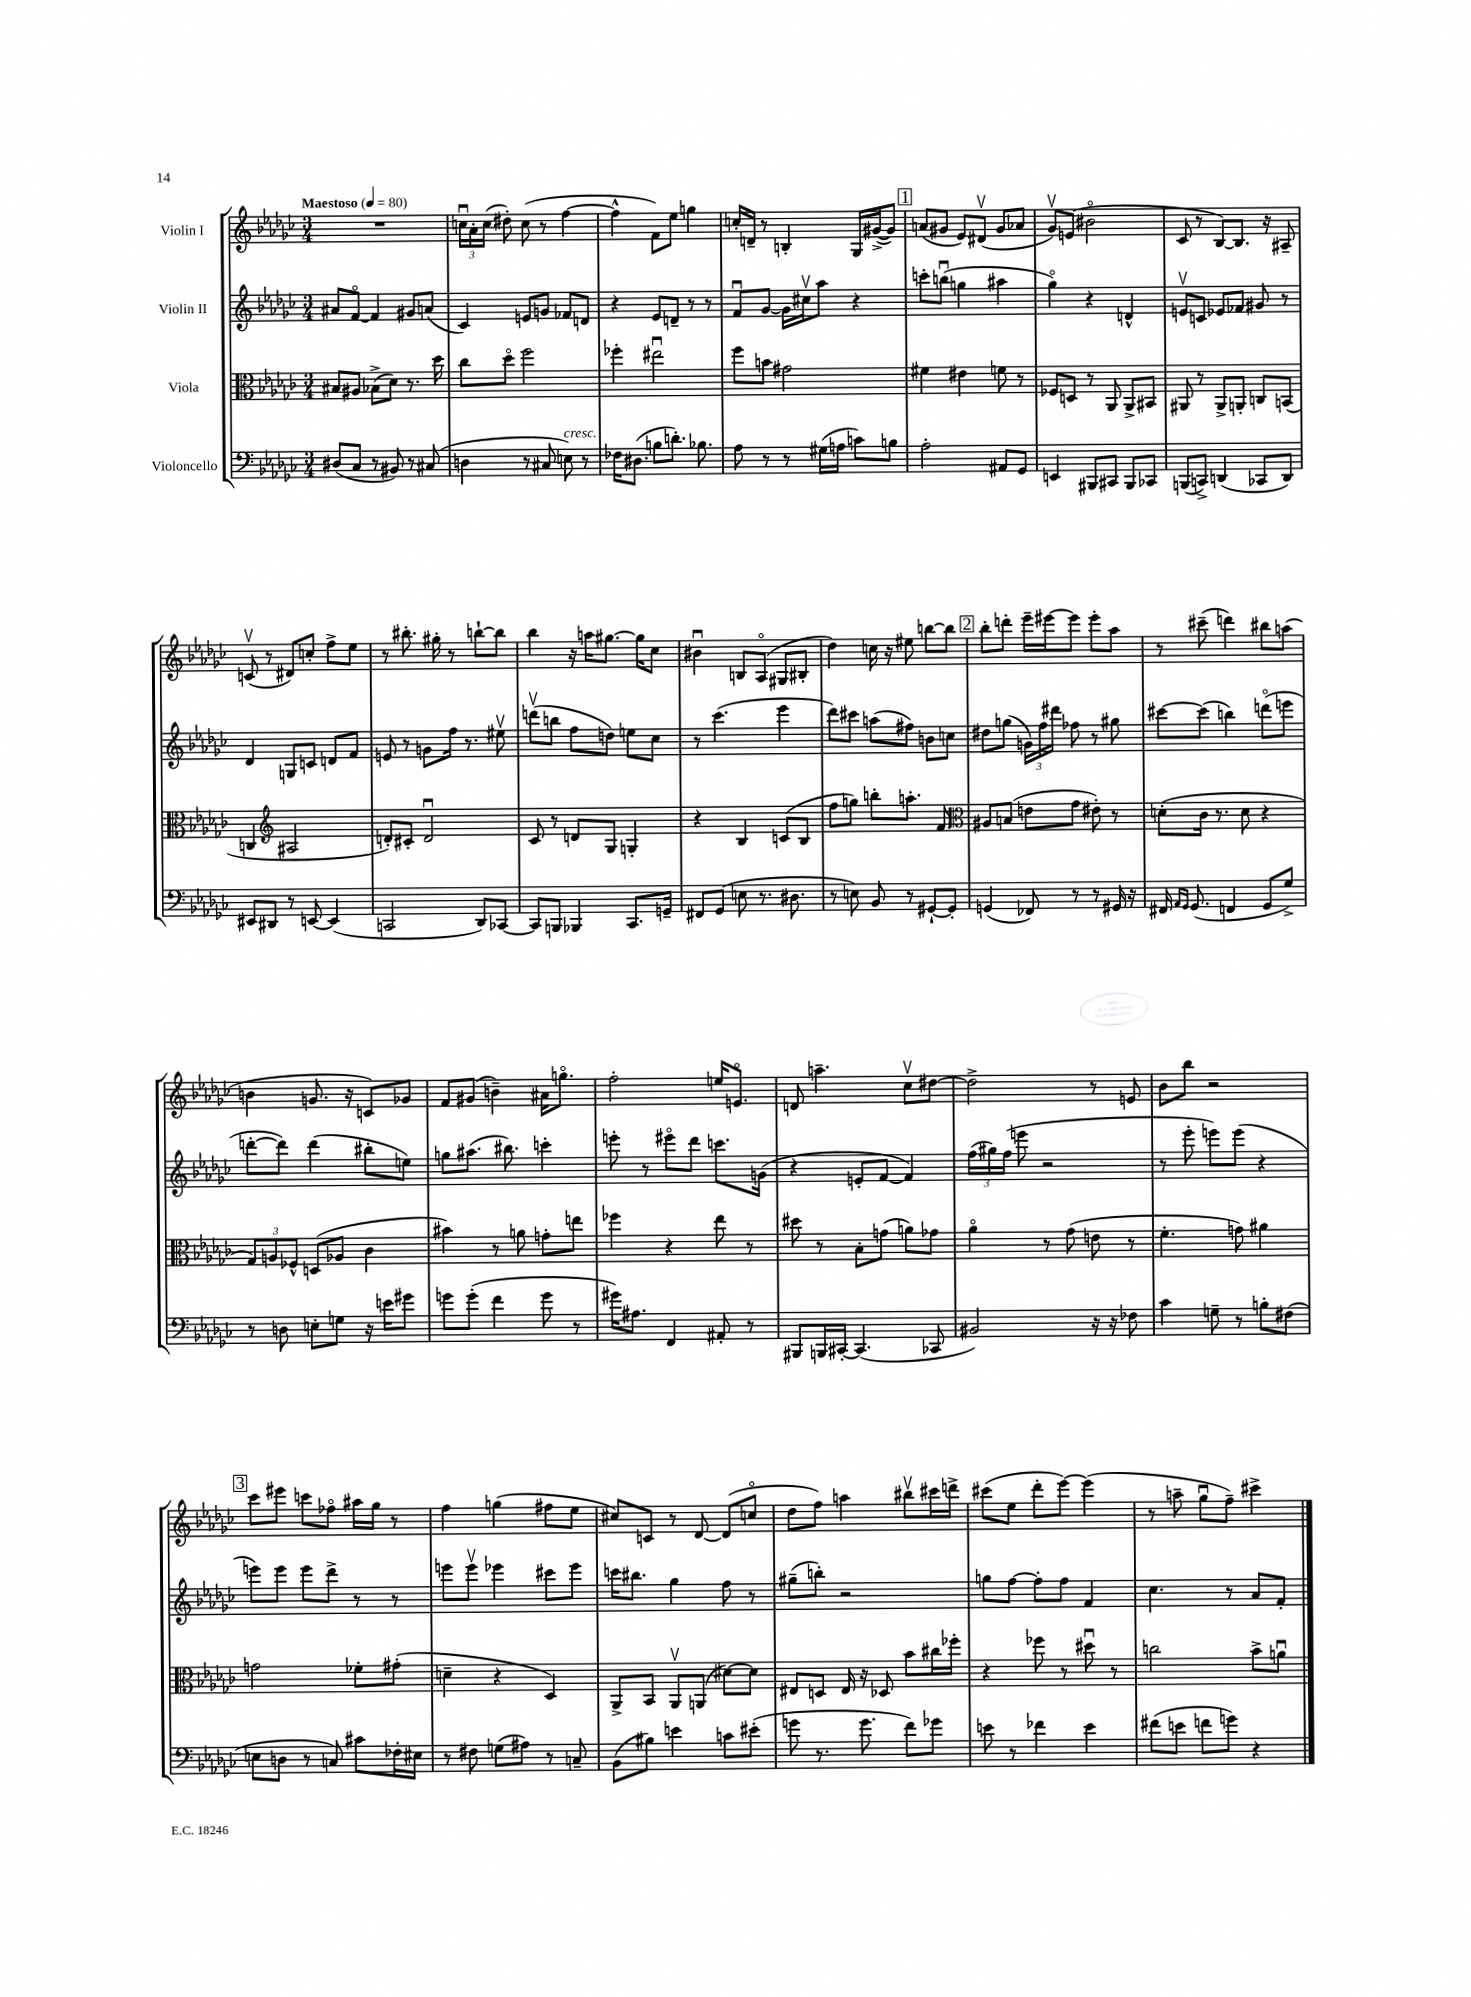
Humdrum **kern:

**kern	**kern	**kern	**kern
*part4	*part3	*part2	*part1
*staff4	*staff3	*staff2	*staff1
*I"Violoncello	*I"Viola	*I"Violin II	*I"Violin I
*clefF4	*clefC3	*clefG2	*clefG2
*k[b-e-a-d-g-c-]	*k[b-e-a-d-g-c-]	*k[b-e-a-d-g-c-]	*k[b-e-a-d-g-c-]
*M3/4	*M3/4	*M3/4	*M3/4
*MM80	*MM80	*MM80	*MM80
=1	=1	=1	=1
!	!	!	!LO:TX:a:B:t=Maestoso
(8D#X/L	8B#X/L	8a#X/L	2.r
8C-/J	8A#X/J	[8f/J	.
8r	(8B-X^\L	4f/]	.
8BB#X/)	8d-\J)	.	.
8r	8.r	8g#X/L	.
(8C#X/	.	(8an/J	.
.	16dd-\	.	.
=2	=2	=2	=2
4Dn\	8cc-\L	4c-/)	24ccnu\LL
.	.	.	24a-'\
.	.	.	(24cc\JJ
.	8dd-\J	.	8dd#X'\)
8r	2ff\	8en/L	(8cc\
8C#X/	.	8gn/J	8r
!LO:TX:a:i:t=cresc.	!	!	!
8En\)	.	8f-X/L	[4ff\
8r	.	8dn/J	.
=3	=3	=3	=3
16F-X\KL	4ff-X'\	4r	4ff^^\]
(8.D#X\J	.	.	.
8Bn\L	2ee#Xu\	8e-/L	8f\L)
8.dn'\J)	.	8dn~/J	8ee-\J
.	.	8r	4ggn\
8.B-X\	.	.	.
.	.	8r	.
=4	=4	=4	=4
8A-\	8ff\L	8fu/L	16ccn'/LL
.	.	.	16dn~/JJ
8r	8bn\J	[8g-/J	8r
8r	2g#X\	16g-\LL]	4Bn'/
.	.	16cc#Xv\J	.
(16G#X\LL	.	8aa-\J	.
16An\JJ	.	.	.
8cn\L)	.	4r	16G-/LL
.	.	.	([16g#X^/J
8Bn\J	.	.	8g#/J])
!!LO:REH:place=s1:t=1
=5	=5	=5	=5
2A-'\	4f#X\	8cccn'\L	(8an/L
.	.	(8bbnu\J	8g#X/J
.	4e#X\	4ggn\	8e-/L)
.	.	.	(8d#Xv/J
8AA#X/L	8fn\	4aa#X\	8g#/L
8GG-/J	8r	.	8a-X/J
=6	=6	=6	=6
4EEn/	8F-X/L	4gg-\)	8g-v/L)
.	8Dn/J	.	(8en/J
8BBB#X/L	8r	4r	2b#X\
8CC#X/J	8AA-/	.	.
8BBB#/L	8AA-^/L	4dn^^/	.
8CC-X/J	8BB#X/J	.	.
=7	=7	=7	=7
(8BBBn/L	8AA#X/	8env/L	8c-/
8CCn^/J)	8r	8cn/J	8r
(4DDn/	8AA#^/L	8e-X/L	[8B-/L)
.	8AAn'/J	8f-X/J	8.B-/J]
8CC-X/L	8Cn/L	8g#X/	.
.	.	.	16r
8DD/J)	(8BBn/J	8r	8A#X~/
!!LO:LB:g=z
=8	=8	=8	=8
8EE#X/L	4Cn/	4d-/	(8cnv/
8DD#X/J	.	.	8r
*	*clefG2	*	*
8r	2A#X/	8Gn/L	8d#X/L)
[8EEn/	.	8cn/J	8ccn'/J
(4EE/]	.	8dn/L	8ff^\L
.	.	8f/J	8ee-\J
=9	=9	=9	=9
2CCn/	8dn'/L)	8en/	8r
.	8c#X'/J	8r	8.bb#X'\
.	2du/	8gn\L	.
.	.	.	16gg#X'\
.	.	16ff\Jk	8r
.	.	8.r	.
8DD-/L)	.	.	[8bbn`\L
[8CC-X/J	.	8ee#Xv\	8bb\J]
=10	=10	=10	=10
8CC-/L]	8c-/	(8dddnv\L	4bb-\
8BBBn/J	8r	8bbn\J	.
4BBB-X/	8dn/L	8ff\L	16r
.	.	.	16aan\KL
.	8G-/J	8ddn\J)	[8.gg#X\J
8.CC-/L	4Gn'/	8een\L	.
.	.	.	16gg#\KL]
.	.	8cc-\J	8cc-\J
16GGn~/Jk	.	.	.
=11	=11	=11	=11
8FF#X/L	4r	8r	4b#Xu\
(8GG-/J	.	(4.ccc-\	.
8En\	4B-/	.	8Bn/L
8.r	.	.	(8A-/J
.	(8cn/L	4eee-\	8G#X/L
8.D#X\	.	.	.
.	8B-/J	.	8B#X'/J
=12	=12	=12	=12
8r	8ff\L	8ddd-\L)	4dd-\)
8En\)	8ggn\J)	8ccc#X\J	.
8BB-/	8bbn'\L	(8aan\L	16ccn\
.	.	.	16r
8r	8.aan'\J	8ff#X\J)	8ee#X\
[8GG#X`/L	.	8bn\L	[8bbn\L
.	8.f/	.	.
8GG#'/J]	.	8ccn\J	8bb\J]
!!LO:REH:place=s1:t=2
=13	=13	=13	=13
*	*clefC3	*	*
(4GGn/	8A#X/L	8dd#X\L	8bb-'\L
.	(8Bn/J	(8ggn\J	8dddn'\J
8FF-X/)	8en\L	24gn\LL)	16eee-~\LL
.	.	24ff\	.
.	.	.	[16eee#X\J
.	.	24ddd#X\JJ	.
8r	8g-\J	8ff-X\	8eee#\J]
8r	8e#X'\)	8r	8eee#'\L
16GG#X/	8r	8gg#X\	8aa-\J
16r	.	.	.
=14	=14	=14	=14
16FF#X/	(8dn'\L	[8ccc#X\L	8r
16qqAA-/LL	.	.	.
16qqGG-/JJ	.	.	.
(8.GG-/	.	.	.
.	16c-\Jk	(8ccc#\J]	(8ccc#X~\
.	8.r	.	.
4FFn/	.	4bbn\)	4dddn\)
.	8d\	.	.
8GG-/L	4r	(8dddn\L	8bb#X\L
8G-^/J)	.	8eeen\J	(8aan\J
!!LO:LB:g=z
=15	=15	=15	=15
8r	12G-/L)	[8dddn'\L	4bn\
.	12An/	.	.
8Dn\	.	8ddd\J])	.
.	12F-X^^/J	.	.
8En'\L	(8Dn/L	(4ddd\	8.gn/
8Gn\J	8A-X/J	.	.
.	.	.	16r
16r	4c-\	8bb#X'\L	8cn/L)
16en\KL	.	.	.
8g#X\J	.	8een\J)	8g-X/J
=16	=16	=16	=16
8gn\L	4b#X\)	8ggn\L	8f/L
(8g'\J	.	(8.aa#X\J	(8g#X/J
4f\	8r	.	4bn~\)
.	.	8.bb#X\)	.
.	8an\	.	.
8g\	8gn'\L	4cccn'\	16a#X\KL
.	.	.	8.ggn\J
8r	8een\J	.	.
=17	=17	=17	=17
16g#X\KL)	4ff-X\	8eeen'\	2ff'\
8.A#X\J	.	.	.
.	.	8r	.
4FF/	4r	8eee#X\L	.
.	.	8ddd-\J	.
8AA#X'/	8ee-\	8.cccn\L	16een/KL
.	.	.	8.en/J
8r	8r	.	.
.	.	(16gn\Jk	.
=18	=18	=18	=18
8BBB#X/L	8dd#X\	4r	8dn/
16BBBn/L	8r	.	4.aan~\
[16CC#X'/JJ	.	.	.
(4.CC#/]	8B-'\L	8en'/L	.
.	(8gn\J	[8f/J	.
.	8an\L)	4f/])	8cc-v\L
8CC-X/	8g-X\J	.	[8dd#X\J
=19	=19	=19	=19
2BB#X/)	4a-\	(24ff\LL	2dd#^\]
.	.	24gg#X\)	.
.	.	(24ff\JJ	.
.	.	8eeen\	.
.	8r	2r	.
.	(8g-\	.	.
16r	8en\	.	8r
16r	.	.	.
8F-X\	8r	.	8en/
=20	=20	=20	=20
4c-\	4.f'\	8r	8b-\L
.	.	8eee-'\	8bb-\J
8Gn~\	.	8eeen\L)	2r
8r	8gn\)	(8eee\J	.
8Bn'\L	4a#X\	4r	.
(8F#X\J	.	.	.
!!LO:LB:g=z
!!LO:REH:place=s1:t=3
=21	=21	=21	=21
8En\L	2gn\	8eeen\L)	8ccc-\L
8Dn\J	.	8eee\J	8eee#X\J
8r	.	8eee\L	8cccn\L
8Cn/)	.	8ddd-^\J	8ff-X\J
8c#X\L	8f-X'\L	8r	16aa#X\LL
.	.	.	16gg-\JJ
16F-X'\L	(8g#X'\J	8r	8r
16E#X\JJ	.	.	.
=22	=22	=22	=22
8r	4dn~\	8eeen\L	4ff\
8F#X\	.	8eeev\J	.
(8Gn\L	4r	4eee-X\	(4ggn\
8A#X\J)	.	.	.
8r	4D-/)	8ccc#X\L	8ff#X\L
8Cn~/	.	8eee-\J	8ee-\J
=23	=23	=23	=23
(8BB-\L	8AA-^/L	16cccn\KL	8cc#X/L)
.	.	8.bb#X\J	.
8B#X\J)	8BB-/J	.	8cn/J
4en\	8AA-v/L	4gg-\	8r
.	(8AAn/J	.	[8d-/
8cn\L	[8d#X\L)	8ff\	(8d-/L]
(8e#X'\J	8d#\J]	8r	8ccn/J
=24	=24	=24	=24
8gn\	8E#X/L	(8gg#X~\L	8dd-\L
8.r	8Dn/J	8bbn'\J)	8ff\J)
.	16E#/	2r	4aan\
8.g\	16r	.	.
.	8D-X/	.	.
8f\L)	8b-\L	.	8bb#Xv\L
8g-X\J	16cc#X\L	.	16ccc#X\L
.	16ff-X'\JJ	.	16dddn^\JJ
=25	=25	=25	=25
8en\	4r	8ggn\L	(8ccc#X\L
8r	.	[8ff\J	8ee-\J
4f-X\	8ff-X\	8ff'\L]	8ddd-'\L
.	8r	8ff\J	[8eee-\J)
4e\	8dd#Xu\	4f/	(4eee-\]
.	8r	.	.
=26	=26	=26	=26
(8f#X\L	2ccn\	4.cc-\	8r
8en\J	.	.	8aan~\
8fn\L	.	.	8gg-u\L
8gn\J)	.	8r	8ff~\J)
4r	8b-^\L	8a-/L	4ccc#X^\
.	8anu\J	8f'/J	.
==	==	==	==
*-	*-	*-	*-
